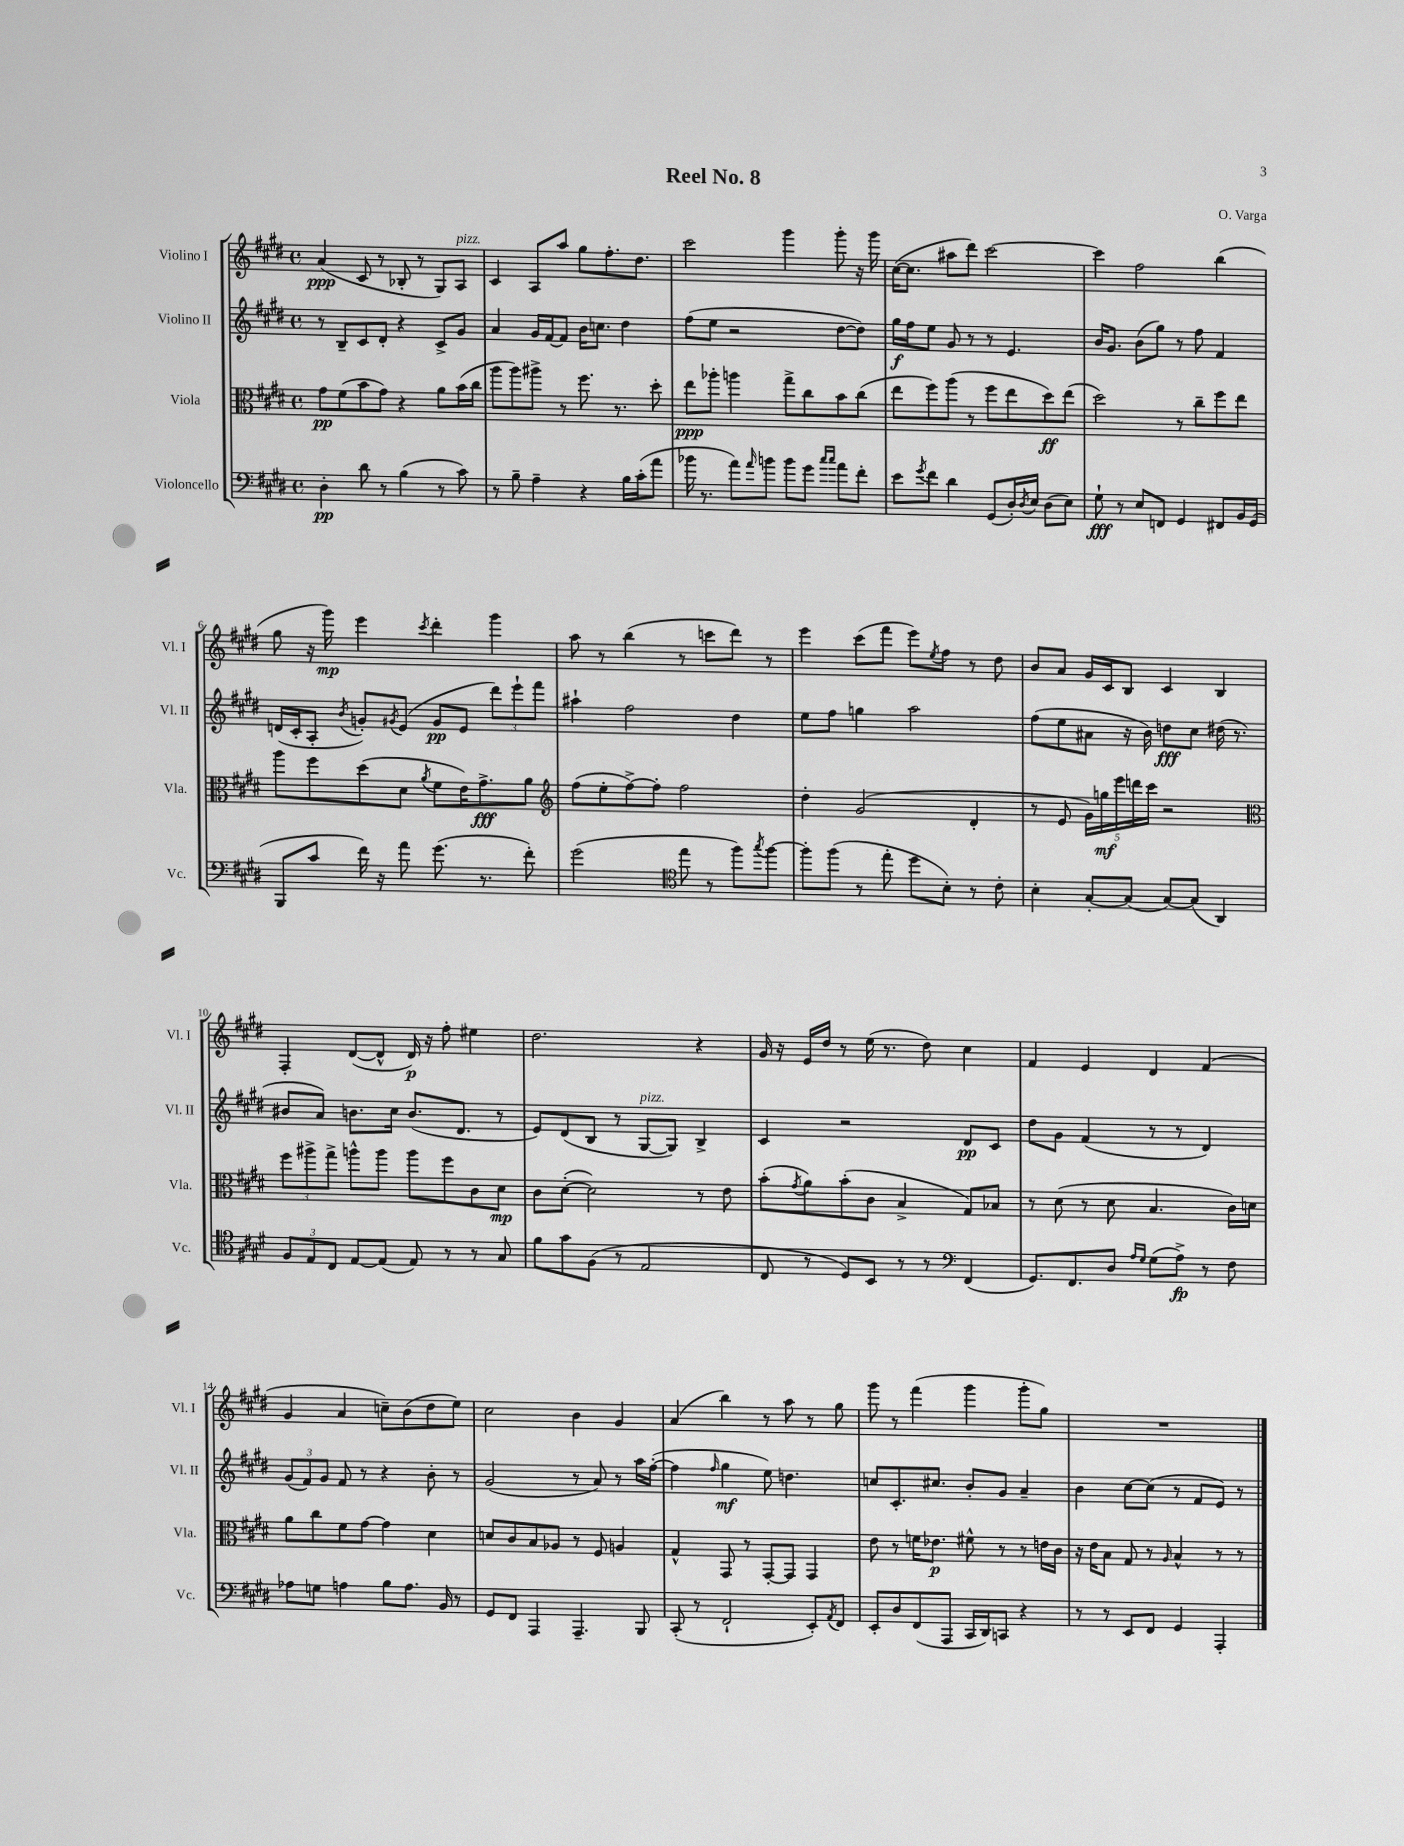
\header { title = "Reel No. 8" composer = "O. Varga" }
<<
\new StaffGroup <<
\new Staff = "s0" \with { instrumentName = "Violino I" shortInstrumentName = "Vl. I" } {
    \clef treble \key e \major \defaultTimeSignature \time 4/4
    a'4\ppp( cis'8 r8 bes8-. r8 gis8) a8^\markup { \italic "pizz." } |
    cis'4 a8 a''8 gis''8 fis''8.-. dis''8. |
    cis'''2 gis'''4 gis'''8-. r16 gis'''16 |
    cis''16~( cis''8. ais''8 dis'''8) cis'''2~ |
    cis'''4 fis''2 b''4( |
    gis''8 r16 gis'''16\mp) e'''4 \acciaccatura { cis'''8 } dis'''4-. gis'''4 |
    a''8 r8 b''4( r8 c'''8 dis'''8) r8 |
    e'''4 cis'''8( fis'''8 e'''8) \acciaccatura { e''8 } fis''8 r8 dis''8 |
    b'8 a'8 gis'16 cis'16 b8 cis'4 b4 |
    fis4-. dis'8~( dis'8-^ dis'16\p) r16 fis''8-. eis''4 |
    dis''2. r4 |
    gis'16 r16 e'16 dis''16 r8 e''16( r8. dis''8) cis''4 |
    fis'4 e'4 dis'4 fis'4( |
    gis'4 a'4 c''8--) b'8( dis''8 e''8) |
    cis''2 b'4 gis'4 |
    a'4( b''4) r8 a''8 r8 gis''8 |
    gis'''8 r8 fis'''4( gis'''4 gis'''8-. gis''8) |
    R1 \bar "|." |
}
\new Staff = "s1" \with { instrumentName = "Violino II" shortInstrumentName = "Vl. II" } {
    \clef treble \key e \major \defaultTimeSignature \time 4/4
    r8 b8-- cis'8 dis'8-. r4 cis'8-> gis'8 |
    a'4 gis'16 fis'16~ fis'8 b'16 c''8. dis''4 |
    fis''8( e''8 r2 dis''8~ dis''8) |
    gis''16\f fis''16 e''8 gis'8 r8 r8 e'4. |
    b'16 gis'8. b'8( gis''8) r8 fis''8 fis'4 |
    d'16( cis'16-. a8-. \acciaccatura { b'8 } g'8-.) \acciaccatura { gis'8 } e'8( gis'8\pp e'8 \tuplet 3/2 { dis'''8) e'''8-! fis'''8 } |
    ais''4-! fis''2 dis''4 |
    e''8 fis''8 g''4 a''2 |
    fis''8( e''8 ais'8 r16 b'16) d''8\fff cis''8 dis''16( r8. |
    bis'8 a'8) b'8. cis''16 b'8.( dis'8. r8 |
    e'8) dis'8( b8 r8 gis8~^\markup { \italic "pizz." } gis8) b4-> |
    cis'4 r2 dis'8\pp cis'8 |
    dis''8 gis'8 fis'4( r8 r8 dis'4) |
    \tuplet 3/2 { gis'8( fis'8) gis'8 } fis'8 r8 r4 b'8-. r8 |
    gis'2( r8 a'8) r8 a''16 fis''16~-.( |
    fis''4 \grace { fis''16 } gis''4\mf e''8) d''4. |
    c''8 cis'8.-. cis''8. b'8-. gis'8 a'4-- |
    b'4 cis''8~ cis''8( r8 fis'8 e'8) r8 \bar "|." |
}
\new Staff = "s2" \with { instrumentName = "Viola" shortInstrumentName = "Vla." } {
    \clef alto \key e \major \defaultTimeSignature \time 4/4
    gis'8\pp fis'8( b'8 gis'8) r4 a'8 b'16( cis''16 |
    a''8 a''8) ais''8-> r8 fis''8. r8. dis''8-. |
    e''8\ppp aes''8-. a''4 gis''8-> cis''8 b'8 cis''8( |
    e''8 fis''8) a''8( r8 fis''8 e''8 dis''8\ff) e''8( |
    dis''2) r8 cis''8-- fis''8 e''8 |
    a''8 fis''8 dis''8( dis'8 \acciaccatura { a'8 } fis'8 e'16) gis'8.->\fff a'8 |
    \clef treble fis''8( e''8-. fis''8~->) fis''8-. fis''2 |
    dis''4-. gis'2( dis'4-. |
    r8 e'8 \tuplet 5/4 { gis'16) g''16\mf e'''16 d'''16 cis'''16 } r2 |
    \clef alto \tuplet 3/2 { fis''8 ais''8-> gis''8-> } a''8-^ a''8 a''8 fis''8 cis'8 dis'8\mp |
    cis'8 dis'8~-.( dis'2) r8 e'8 |
    b'8-.( \acciaccatura { gis'8 } a'8) b'8-.( cis'8 b4-> gis8) bes8 |
    r8 dis'8( r8 dis'8 b4. cis'16) d'16 |
    a'8 cis''8 fis'8 gis'8~ gis'4 dis'4 |
    d'8 cis'8 b8 aes8 r8 fis8 a4 |
    gis4-^ gis,8 r8 gis,8~-. gis,8 gis,4 |
    e'8 r8 f'16 ees'8.\p fis'8-^ r8 r8 e'16 cis'16 |
    r16 e'16 b8 gis8 r8 \grace { a16 } b4-^ r8 r8 \bar "|." |
}
\new Staff = "s3" \with { instrumentName = "Violoncello" shortInstrumentName = "Vc." } {
    \clef bass \key e \major \defaultTimeSignature \time 4/4
    dis4-.\pp dis'8 r8 b4( r8 cis'8) |
    r8 b8-- a4-- r4 b16 cis'16-.( a'8 |
    bes'16 r8. a'8) \grace { a'16 } b'8 b'8 gis'8 \grace { cis''16 cis''16 } a'8 fis'8-. |
    e'8 \acciaccatura { gis'8 } fis'8 dis'4 gis,8( dis16-.) \acciaccatura { dis8 } e16 dis8( e8) |
    gis8-!\fff r8 e8 f,8 gis,4 fis,8 b,16 gis,16( |
    b,,8 cis'8 fis'16) r16 a'8 gis'8.( r8. fis'8-.) |
    gis'2( \clef tenor e''8 r8 fis''8) \acciaccatura { gis''8 } fis''8~ |
    fis''8-. fis''8( r8 e''8-. dis''8 b8-.) r8 cis'8-. |
    b4-. gis8~-. gis8( gis8~) gis8( a,4) |
    \tuplet 3/2 { fis8 e8 cis8 } e8~ e8( e8) r8 r8 gis8 |
    fis'8 gis'8 fis8( r8 e2 |
    cis8 r8 dis8) b,8 r8 r8 \clef bass fis,4( |
    gis,8.) fis,8. dis8 \grace { a16 gis16 } gis8( a8->\fp) r8 fis8 |
    aes8 g8 a4 b8 a8. b,16 r8 |
    gis,8 fis,8 a,,4 a,,4.-- b,,8 |
    cis,8-.( r8 fis,2-! e,8-.) \acciaccatura { a,8 } fis,8 |
    e,8-. dis8 fis,8( a,,8 cis,16 dis,16) c,8 r4 |
    r8 r8 e,8 fis,8 gis,4 a,,4-. \bar "|." |
}
>>
>>
